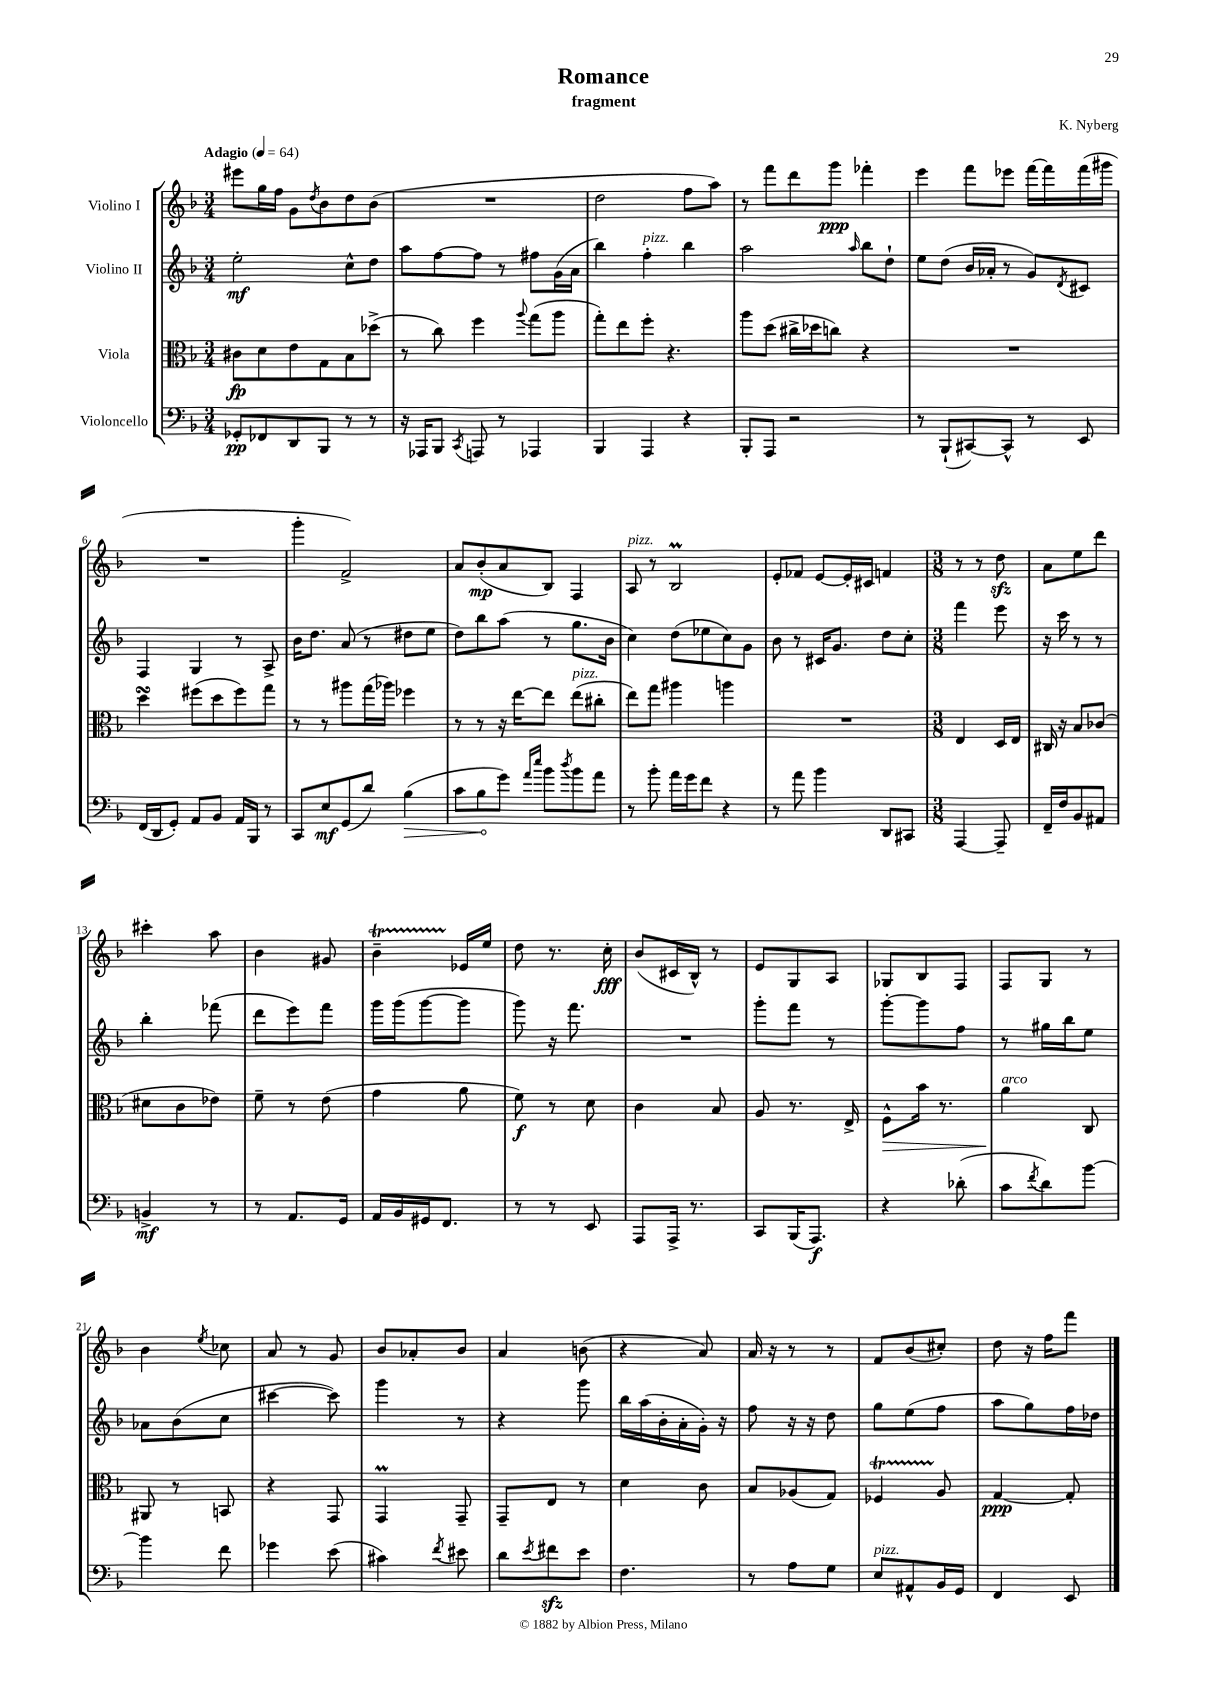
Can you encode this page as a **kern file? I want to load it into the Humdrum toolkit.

**kern	**kern	**kern	**kern
*staff4	*staff3	*staff2	*staff1
*clefF4	*clefC3	*clefG2	*clefG2
*k[b-]	*k[b-]	*k[b-]	*k[b-]
*M3/4	*M3/4	*M3/4	*M3/4
*MM64	*MM64	*MM64	*MM64
8GG-'	8c#	2ee'	8eee#
8FF-	8d	.	16gg
.	.	.	16ff
8DD	8e	.	8g
.	.	.	8qdd
8BBB-	8G	.	8b-
8r	8B-	8cc^^	8dd
8r	(8dd-^	8dd	(8b-
=	=	=	=
16r	8r	8aa	2.r
16AAA-	.	.	.
8BBB-	8cc)	[8ff	.
8qCC	.	.	.
8AAA	4ff	8ff]	.
8r	.	8r	.
.	8qqaa	.	.
4AAA-	(8gg	8ff#	.
.	8aa	(16g	.
.	.	16a	.
=	=	=	=
4BBB-	8gg')	4bb-)	2dd
.	8ee	.	.
4AAA	8ff'	4ff'	.
.	4.r	.	.
4r	.	4bb-	8ff
.	.	.	8aa)
=	=	=	=
8BBB-'	8aa	2aa	8r
8AAA	(8dd	.	8fff
2r	16cc#^	.	8ddd
.	16dd-	.	.
.	8cc)	.	8ggg
.	.	16qqaa	.
.	4r	8bb-	4fff-'
.	.	8dd`	.
=	=	=	=
8r	2.r	8ee	4eee
(8BBB-`	.	(8dd	.
[8CC#)	.	16b-	8fff
.	.	16a-'	.
8CC#^^]	.	8r	8eee-
8r	.	8g)	[16fff
.	.	.	16fff]
.	.	8qd	.
8EE	.	8c#	(16fff
.	.	.	16ggg#
=	=	=	=
(16FF	4dd	4F	2.r
16DD	.	.	.
8GG')	.	.	.
8AA	(8ff#	4G	.
8BB-	8dd	.	.
16AA	8ff#)	8r	.
16BBB-	.	.	.
8r	8gg	8A^	.
=	=	=	=
8CC	8r	16b-	4ggg'
.	.	8.dd	.
8E	8r	.	.
(8GG	8aa#	(8a	2f^)
8d)	(16gg	8r	.
.	16aa-)	.	.
(4B-	4ff-	8dd#	.
.	.	8ee	.
=	=	=	=
8c	8r	8dd)	8a
8B-	8r	8bb-	(8b-'
8g)	16r	(8aa	8a
.	[16ee	.	.
16qqa	.	.	.
16qqee	.	.	.
8b-	8ee]	8r	8B-)
8qdd	.	.	.
8b-	(8ee	8.gg	4F
8a	8cc#'	.	.
.	.	16b-	.
=	=	=	=
8r	8ee)	4cc)	8A
8b-'	8gg	.	8r
16a	4aa#	(8dd	2B-
16g	.	.	.
8f	.	8ee-	.
4r	4aa	8cc)	.
.	.	8g	.
=	=	=	=
8r	2.r	8b-	8e'
8a	.	8r	8f-
4b-	.	16c#	[8e
.	.	8.g	.
.	.	.	16e']
.	.	.	16c#
8DD	.	8dd	4f
8CC#	.	8cc'	.
=	=	=	=
*M3/8	*M3/8	*M3/8	*M3/8
[4AAA	4E	4fff	8r
.	.	.	8r
8AAA~]	16D	8eee	8dd
.	16E	.	.
=	=	=	=
16FF~	16C#	16r	8a
16F	16r	16ccc	.
8BB-	8B-	8r	8ee
8AA#	(8c-	8r	8ddd
=	=	=	=
4BB^	8d#	4bb-'	4ccc#'
.	8c	.	.
8r	8e-)	(8fff-	8aa
=	=	=	=
8r	8f~	8ddd	4b-
8.AA	8r	8eee)	.
.	(8e	8fff	8g#
16GG	.	.	.
=	=	=	=
16AA	4g	16ggg	4b-~
16BB-	.	(16ggg	.
16GG#	.	[8ggg	.
8.FF	.	.	.
.	8a	8ggg]	16e-
.	.	.	16ee
=	=	=	=
8r	8f)	8ggg)	8dd
8r	8r	16r	8.r
.	.	8.fff	.
8EE	8d	.	.
.	.	.	16cc'
=	=	=	=
8AAA	4c	4.r	(8b-
16AAA^	.	.	16c#
8.r	.	.	16B-^^)
.	8B-	.	8r
=	=	=	=
8CC	8A	8ggg'	8e
(16BBB-	8.r	8fff	8G
8.AAA)	.	.	.
.	.	8r	8A
.	16E^	.	.
=	=	=	=
4r	8F^^	[8ggg'	8G-
.	16b-	8ggg]	8B-
.	8.r	.	.
(8d-'	.	8ff	8F
=	=	=	=
8c	4a	8r	8F
8qf	.	.	.
8d)	.	16gg#	8G
.	.	16bb-	.
[8b-	8C	8ee	8r
=	=	=	=
4b-]	8AA#	8a-	4b-
.	8r	(8b-	.
.	.	.	8qee
8f	8BB	8cc	8cc-
=	=	=	=
4g-	4r	[4ccc#	8a
.	.	.	8r
(8e	8GG	8ccc#])	8g
=	=	=	=
4c#)	4GG	4ggg	8b-
.	.	.	8a-'
8qf	.	.	.
8e#	8GG~	8r	8b-
=	=	=	=
8d	8GG~	4r	4a
8qe	.	.	.
8f#	8E	.	.
8e	8r	8ggg	(8b
=	=	=	=
4.F	4d	16bb-	4r
.	.	(16aa	.
.	.	16b-'	.
.	.	16a'	.
.	8c	16g')	8a)
.	.	16r	.
=	=	=	=
8r	8B-	8ff	16a
.	.	.	16r
8A	(8A-	16r	8r
.	.	16r	.
8G	8G)	8dd	8r
=	=	=	=
8E	4F-	8gg	8f
8AA#^^	.	(8ee	(8b-
16BB-	8A	8ff	8cc#')
16GG	.	.	.
=	=	=	=
4FF	[4G	8aa	8dd
.	.	8gg)	16r
.	.	.	16ff
8EE	8G']	16ff	8fff
.	.	16dd-	.
==	==	==	==
*-	*-	*-	*-
